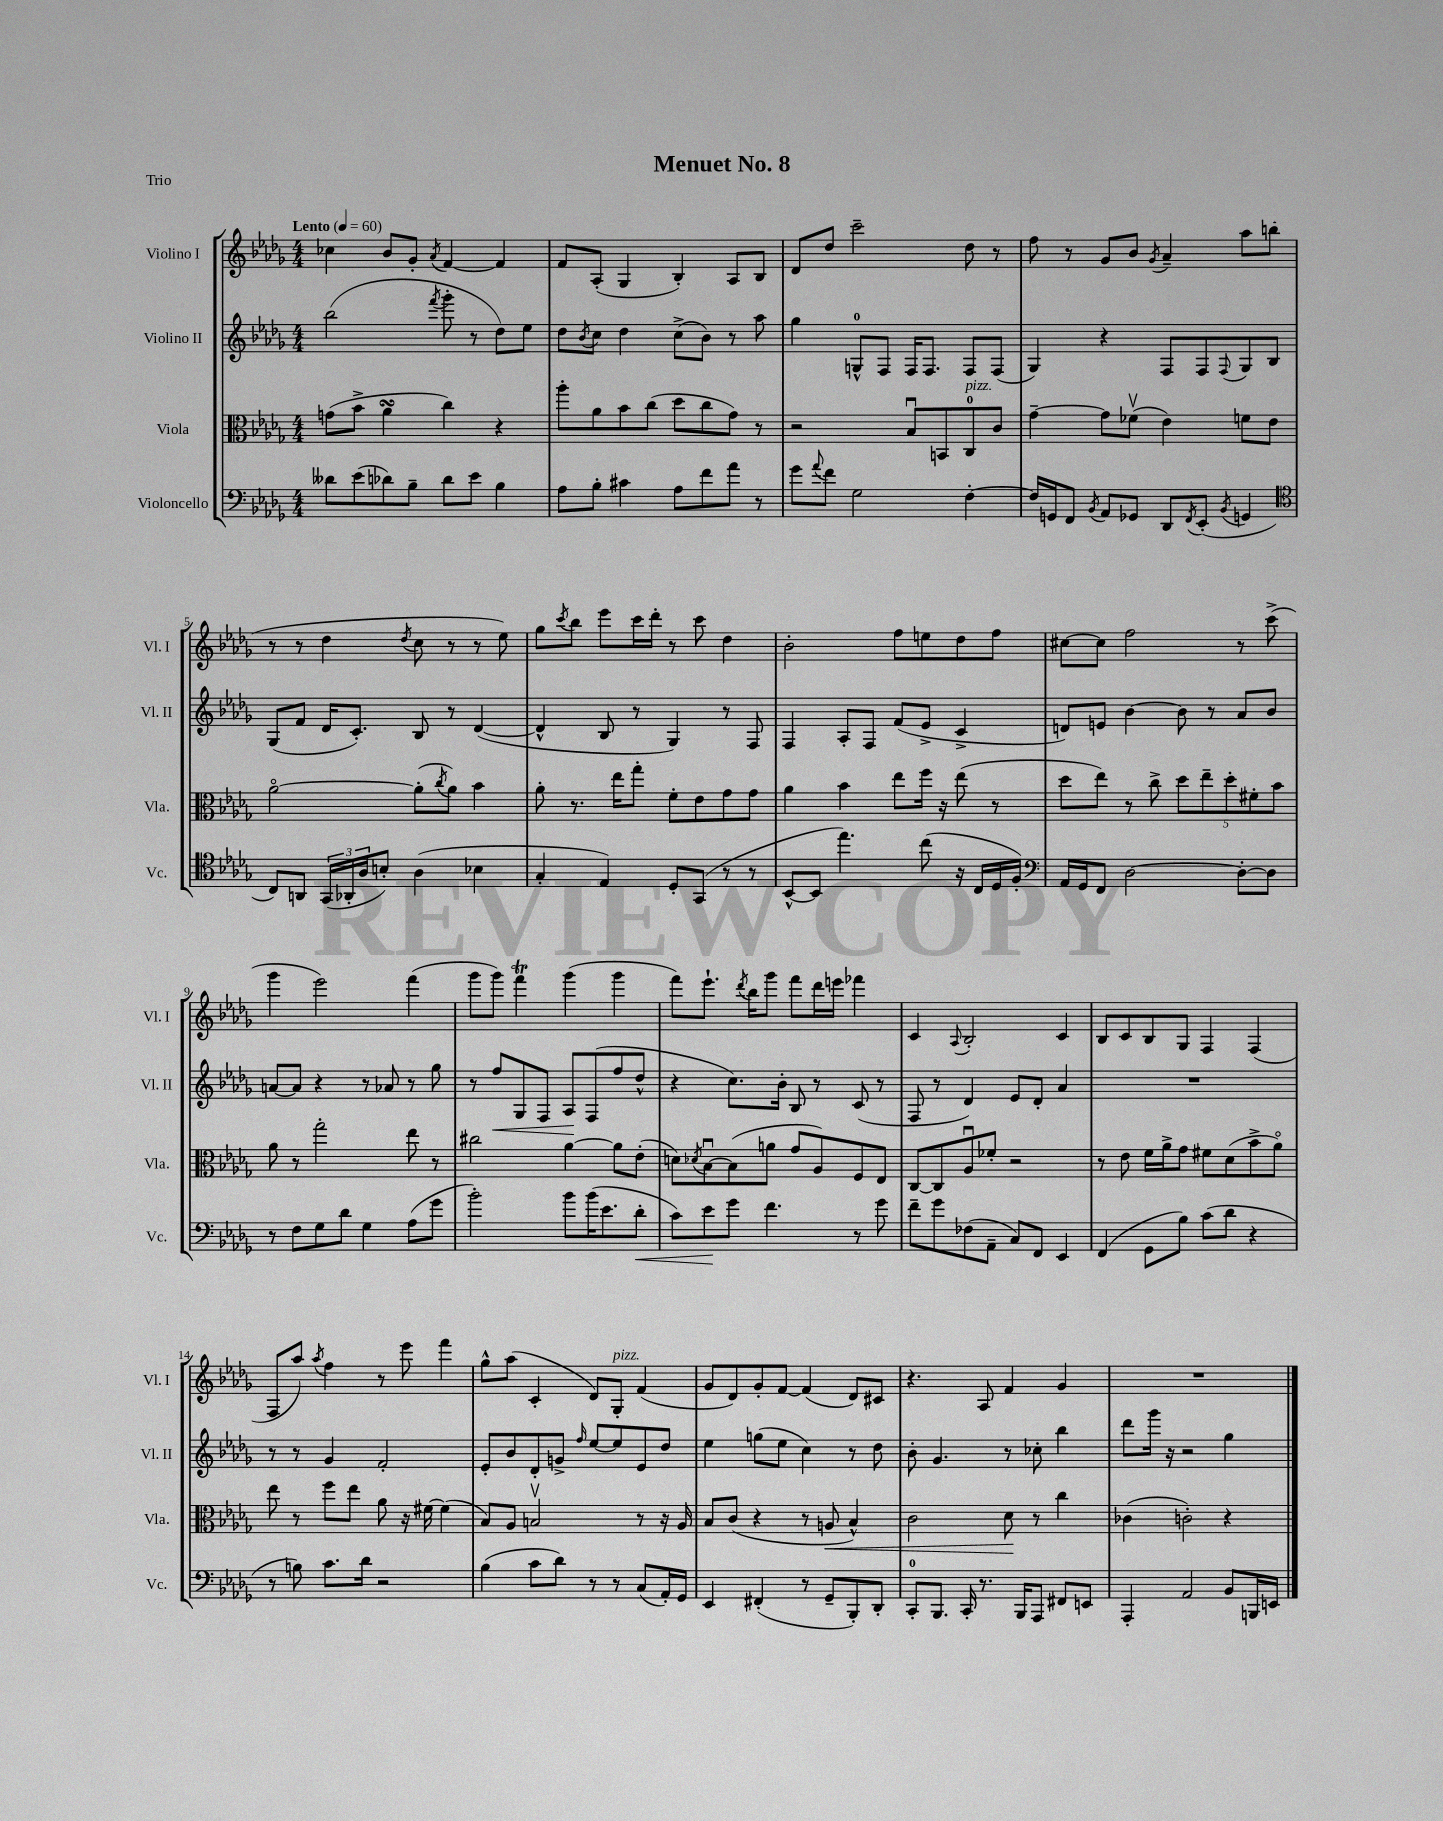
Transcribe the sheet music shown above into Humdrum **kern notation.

**kern	**dynam	**kern	**dynam	**kern	**dynam	**kern
*part4	*part4	*part3	*part3	*part2	*part2	*part1
*staff4	*staff4	*staff3	*staff3	*staff2	*staff2	*staff1
*I"Violoncello	*	*I"Viola	*	*I"Violino II	*	*I"Violino I
*I'Vc.	*	*I'Vla.	*	*I'Vl. II	*	*I'Vl. I
*clefF4	*	*clefC3	*	*clefG2	*	*clefG2
*k[b-e-a-d-g-]	*	*k[b-e-a-d-g-]	*	*k[b-e-a-d-g-]	*	*k[b-e-a-d-g-]
*M4/4	*	*M4/4	*	*M4/4	*	*M4/4
*MM60	*	*MM60	*	*MM60	*	*MM60
=1	=1	=1	=1	=1	=1	=1
!	!	!	!	!	!	!LO:TX:a:B:t=Lento
8d--X\L	.	(8gn\L	.	(2bb-\	.	4cc-X\
(8e-\	.	8b-^\J	.	.	.	.
8d-X\)	.	4a-sSSS\	.	.	.	8b-/L
8B-~\J	.	.	.	.	.	8g-'/J
.	.	.	.	8qfff/	.	8qa-/
8d-\L	.	4cc\)	.	8ggg-'\	.	[4f/
8e-\J	.	.	.	8r	.	.
4B-\	.	4r	.	8dd-\L)	.	4f/]
.	.	.	.	8ee-\J	.	.
=2	=2	=2	=2	=2	=2	=2
8A-\L	.	8aa-'\L	.	8dd-\L	.	8f/L
.	.	.	.	8qb-/	.	.
8B-'\J	.	8a-\	.	8cc\J	.	(8A-'/J
4c#X\	.	8b-\	.	4dd-\	.	4G-/
.	.	(8cc\J	.	.	.	.
8A-\L	.	8dd-\L	.	(8cc^\L	.	4B-'/)
8f\	.	8cc\	.	8b-\J)	.	.
8a-\J	.	8g-\J)	.	8r	.	8A-/L
8r	.	8r	.	8aa-\	.	8B-/J
=3	=3	=3	=3	=3	=3	=3
8g-\L	.	2r	.	4gg-\	.	8d-/L
8qqa-/	.	.	.	.	.	.
8f\J	.	.	.	.	.	8dd-/J
2G-\	.	.	.	8Gn^^/L	.	2ccc~\
.	.	.	.	8F/J	.	.
.	.	8B-u/L	.	16F/KL	.	.
.	.	.	.	8.F/J	.	.
.	.	8BBn/	.	.	.	.
!	!	!LO:TX:a:i:t=pizz.	!	!	!	!
[4F'\	.	8C/	.	8F/L	.	8dd-\
.	.	8c/J	.	(8F/J	.	8r
=4	=4	=4	=4	=4	=4	=4
16F/LL]	.	[4g-~\	.	4G-/)	.	8ff\
16GGn/J	.	.	.	.	.	.
8FF/J	.	.	.	.	.	8r
8qBB-/	.	.	.	.	.	.
8AA-/L	.	8g-\L]	.	4r	.	8g-/L
8GG-X/J	.	(8f-Xv\J	.	.	.	8b-/J
.	.	.	.	.	.	8qg-/
8DD-/L	.	4e-\)	.	8F/L	.	4a-~/
8qFF/	.	.	.	.	.	.
(8EE-'/J	.	.	.	8F/	.	.
8qBB-/	.	.	.	8qqF/	.	.
4GGn/	.	8fn\L	.	8G-/	.	8aa-\L
.	.	8e-\J	.	8B-/J	.	(8bbn\J
!!LO:LB:g=z
=5	=5	=5	=5	=5	=5	=5
*clefC4	*	*	*	*	*	*
8C/L)	.	[2a-\	.	(8G-/L	.	8r
8AAn/J	.	.	.	8f/J	.	8r
(24GG-/LL	.	.	.	16d-/KL	.	4dd-\
24AA-X'/	.	.	.	.	.	.
.	.	.	.	8.c'/J)	.	.
24A-/J	.	.	.	.	.	.
8Bn'/J)	.	.	.	.	.	.
.	.	.	.	.	.	8qdd-/
(4A-\	.	(8a-'\L]	.	8B-/	.	8cc\
.	.	8qcc/	.	.	.	.
.	.	8a-\J)	.	8r	.	8r
4B-X\	.	4b-\	.	([4d-/	.	8r
.	.	.	.	.	.	8ee-\)
=6	=6	=6	=6	=6	=6	=6
4G-'/	.	8a-'\	.	4d-^^/]	.	8gg-\L
.	.	.	.	.	.	8qccc/
.	.	8.r	.	.	.	8bb-\J
4E-/)	.	.	.	8B-/	.	8eee-\L
.	.	16ee-\KL	.	.	.	.
.	.	8gg-'\J	.	8r	.	16ccc\L
.	.	.	.	.	.	16ddd-'\JJ
8D-'/L	.	8f'\L	.	4G-/)	.	8r
(8GG-/J	.	8e-\	.	.	.	8ccc\
8r	.	8g-\	.	8r	.	4dd-\
8r	.	8g-\J	.	8F/	.	.
=7	=7	=7	=7	=7	=7	=7
[8BB-^^/L	.	4a-\	.	4F/	.	2b-'\
8BB-/J]	.	.	.	.	.	.
4.ee-\)	.	4b-\	.	8A-'/L	.	.
.	.	.	.	8F/J	.	.
.	.	8ee-\L	.	(8f/L	.	8ff\L
(8cc\	.	16ff\Jk	.	8e-^/J	.	8een\
.	.	16r	.	.	.	.
16r	.	(8ee-\	.	4c^/	.	8dd-\
16C/LL	.	.	.	.	.	.
16D-/	.	8r	.	.	.	8ff\J
16F'/JJ)	.	.	.	.	.	.
=8	=8	=8	=8	=8	=8	=8
*clefF4	*	*	*	*	*	*
16AA-/LL	.	8dd-\L	.	8dn/L)	.	[8cc#X\L
16GG-/J	.	.	.	.	.	.
8FF/J	.	8ee-\J)	.	8en/J	.	8cc#\J]
[2D-\	.	8r	.	[4b-\	.	2ff\
.	.	8cc^\	.	.	.	.
.	.	10dd-\L	.	8b-\]	.	.
.	.	10ee-~\	.	.	.	.
.	.	.	.	8r	.	.
.	.	10dd-'\	.	.	.	.
8D-'\L_	.	.	.	8a-/L	.	8r
.	.	10f#X'\	.	.	.	.
8D-\J]	.	.	.	8b-/J	.	(8ccc^\
.	.	10b-\J	.	.	.	.
!!LO:LB:g=z
=9	=9	=9	=9	=9	=9	=9
8r	.	8a-\	.	[8an/L	.	4ggg-\
8F\L	.	8r	.	8a/J]	.	.
8G-\	.	2gg-'\	.	4r	.	2eee-\)
8d-\J	.	.	.	.	.	.
4G-\	.	.	.	8r	.	.
.	.	.	.	8a-X/	.	.
(8A-\L	.	8ee-\	.	8r	.	(4fff\
8g-\J	.	8r	.	8gg-\	.	.
=10	=10	=10	=10	=10	=10	=10
2b-'\)	.	2cc#X\	.	8r	.	8ggg-\L
!	!	!	!	!	!LO:HP:b	!
.	.	.	.	8ff/L	<	8ggg-\J)
.	.	.	.	8G-/	.	4ffft\
.	.	.	.	8F/J	.	.
8b-\L	.	[4a-\	.	8A-/L	.	(4ggg-\
(16b-\K	.	.	.	(8F/	[	.
8.e-\	.	.	.	.	.	.
.	.	8a-\L]	.	8ff/	.	4ggg-\
!	!LO:HP:b	!	!	!	!	!
8d-'\J	<	(8e-'\J	.	8dd-^^/J	.	.
=11	=11	=11	=11	=11	=11	=11
8c\L)	.	8dn\L)	.	4r	.	8fff\L)
.	.	8qd-X/	.	.	.	.
8e-\	.	[8B-u\	.	.	.	8.eee-`\J
8g-\J	[	(8B-\]	.	8.cc\L)	.	.
.	.	.	.	.	.	8qddd-/
.	.	.	.	.	.	16bb-\KL
4.f\	.	8an\J	.	.	.	8ggg-\J
.	.	.	.	16b-'\Jk	.	.
.	.	8g-/L	.	8B-/	.	8fff\L
.	.	8A-/)	.	8r	.	16ddd-\L
.	.	.	.	.	.	16eeen\JJ
8r	.	8F/	.	(8c/	.	4fff-X\
8g-\	.	8E-/J	.	8r	.	.
=12	=12	=12	=12	=12	=12	=12
8f~\L	.	[8C/L	.	8F/	.	4c/
8g-\	.	8C/]	.	8r	.	.
.	.	.	.	.	.	8qqA-/
(8F-X\	.	8A-u/	.	4d-/)	.	2B-'/
8AA-~\J	.	8f-X'/J	.	.	.	.
8C/L)	.	2r	.	8e-/L	.	.
8FF/J	.	.	.	8d-'/J	.	.
4EE-/	.	.	.	4a-/	.	4c/
=13	=13	=13	=13	=13	=13	=13
(4FF/	.	8r	.	1r	.	8B-/L
.	.	8e-\	.	.	.	8c/
8GG-\L	.	16f\LL	.	.	.	8B-/
.	.	16a-^\J	.	.	.	.
8B-\J)	.	8g-\J	.	.	.	8G-/J
(8c\L	.	8f#X\L	.	.	.	4F/
8d-\J	.	(8d-\	.	.	.	.
4r	.	8b-^\	.	.	.	(4F/
.	.	8a-\J)	.	.	.	.
!!LO:LB:g=z
=14	=14	=14	=14	=14	=14	=14
8r	.	8ee-\	.	8r	.	8F/L
8Bn\)	.	8r	.	8r	.	8aa-/J)
.	.	.	.	.	.	8qaa-/
8.c\L	.	8ff\L	.	4g-/	.	4ff\
.	.	8ee-\J	.	.	.	.
16d-\Jk	.	.	.	.	.	.
2r	.	8a-\	.	2f'/	.	8r
.	.	16r	.	.	.	8eee-\
.	.	[16f#X\	.	.	.	.
.	.	(4f#\]	.	.	.	4fff\
=15	=15	=15	=15	=15	=15	=15
(4B-\	.	8B-/L)	.	8e-'/L	.	8gg-^^\L
.	.	8A-/J	.	8b-/	.	(8aa-\J
8c\L	.	2Bnv/	.	8d-'/	.	4c'/
8d-\J)	.	.	.	8gn^/J	.	.
.	.	.	.	16qqff/	.	.
8r	.	.	.	[8ee-/L	.	8d-/L)
!	!	!	!	!	!	!LO:TX:a:i:t=pizz.
8r	.	.	.	8ee-/]	.	8G-'/J
(8C/L	.	8r	.	8e-/	.	(4f/
16AA-'/L)	.	16r	.	8dd-/J	.	.
16GG-/JJ	.	16A-/	.	.	.	.
=16	=16	=16	=16	=16	=16	=16
4EE-/	.	8B-/L	.	4ee-\	.	8g-/L
.	.	(8c/J	.	.	.	8d-/)
(4FF#X'/	.	4r	.	(8ggn\L	.	8g-'/
.	.	.	.	8ee-\J	.	[8f/J
8r	.	8r	.	4cc\)	.	(4f/]
!	!	!	!LO:HP:b	!	!	!
8GG-~/L	.	8An/	<	.	.	.
8BBB-'/)	.	4B-^^/)	.	8r	.	8d-/L)
8DD-'/J	.	.	.	8dd-\	.	8c#X/J
=17	=17	=17	=17	=17	=17	=17
8CC'/L	.	2c\	.	8b-'\	.	4.r
8.BBB-/J	.	.	.	4.g-/	.	.
16CC'/	.	.	.	.	.	.
8.r	.	.	.	.	.	8A-/
.	.	8d-\	.	8r	.	4f/
16BBB-/KL	.	.	.	.	.	.
8AAA-/J	.	8r	[	8cc-X'\	.	.
8FF#X/L	.	4cc\	.	4bb-\	.	4g-/
8EEn/J	.	.	.	.	.	.
=18	=18	=18	=18	=18	=18	=18
4AAA-'/	.	(4c-X\	.	8ddd-\L	.	1r
.	.	.	.	16ggg-\Jk	.	.
.	.	.	.	16r	.	.
2AA-/	.	2cn'\)	.	2r	.	.
8BB-/L	.	4r	.	4gg-\	.	.
16BBBn/L	.	.	.	.	.	.
16EEn/JJ	.	.	.	.	.	.
==	==	==	==	==	==	==
*-	*-	*-	*-	*-	*-	*-
